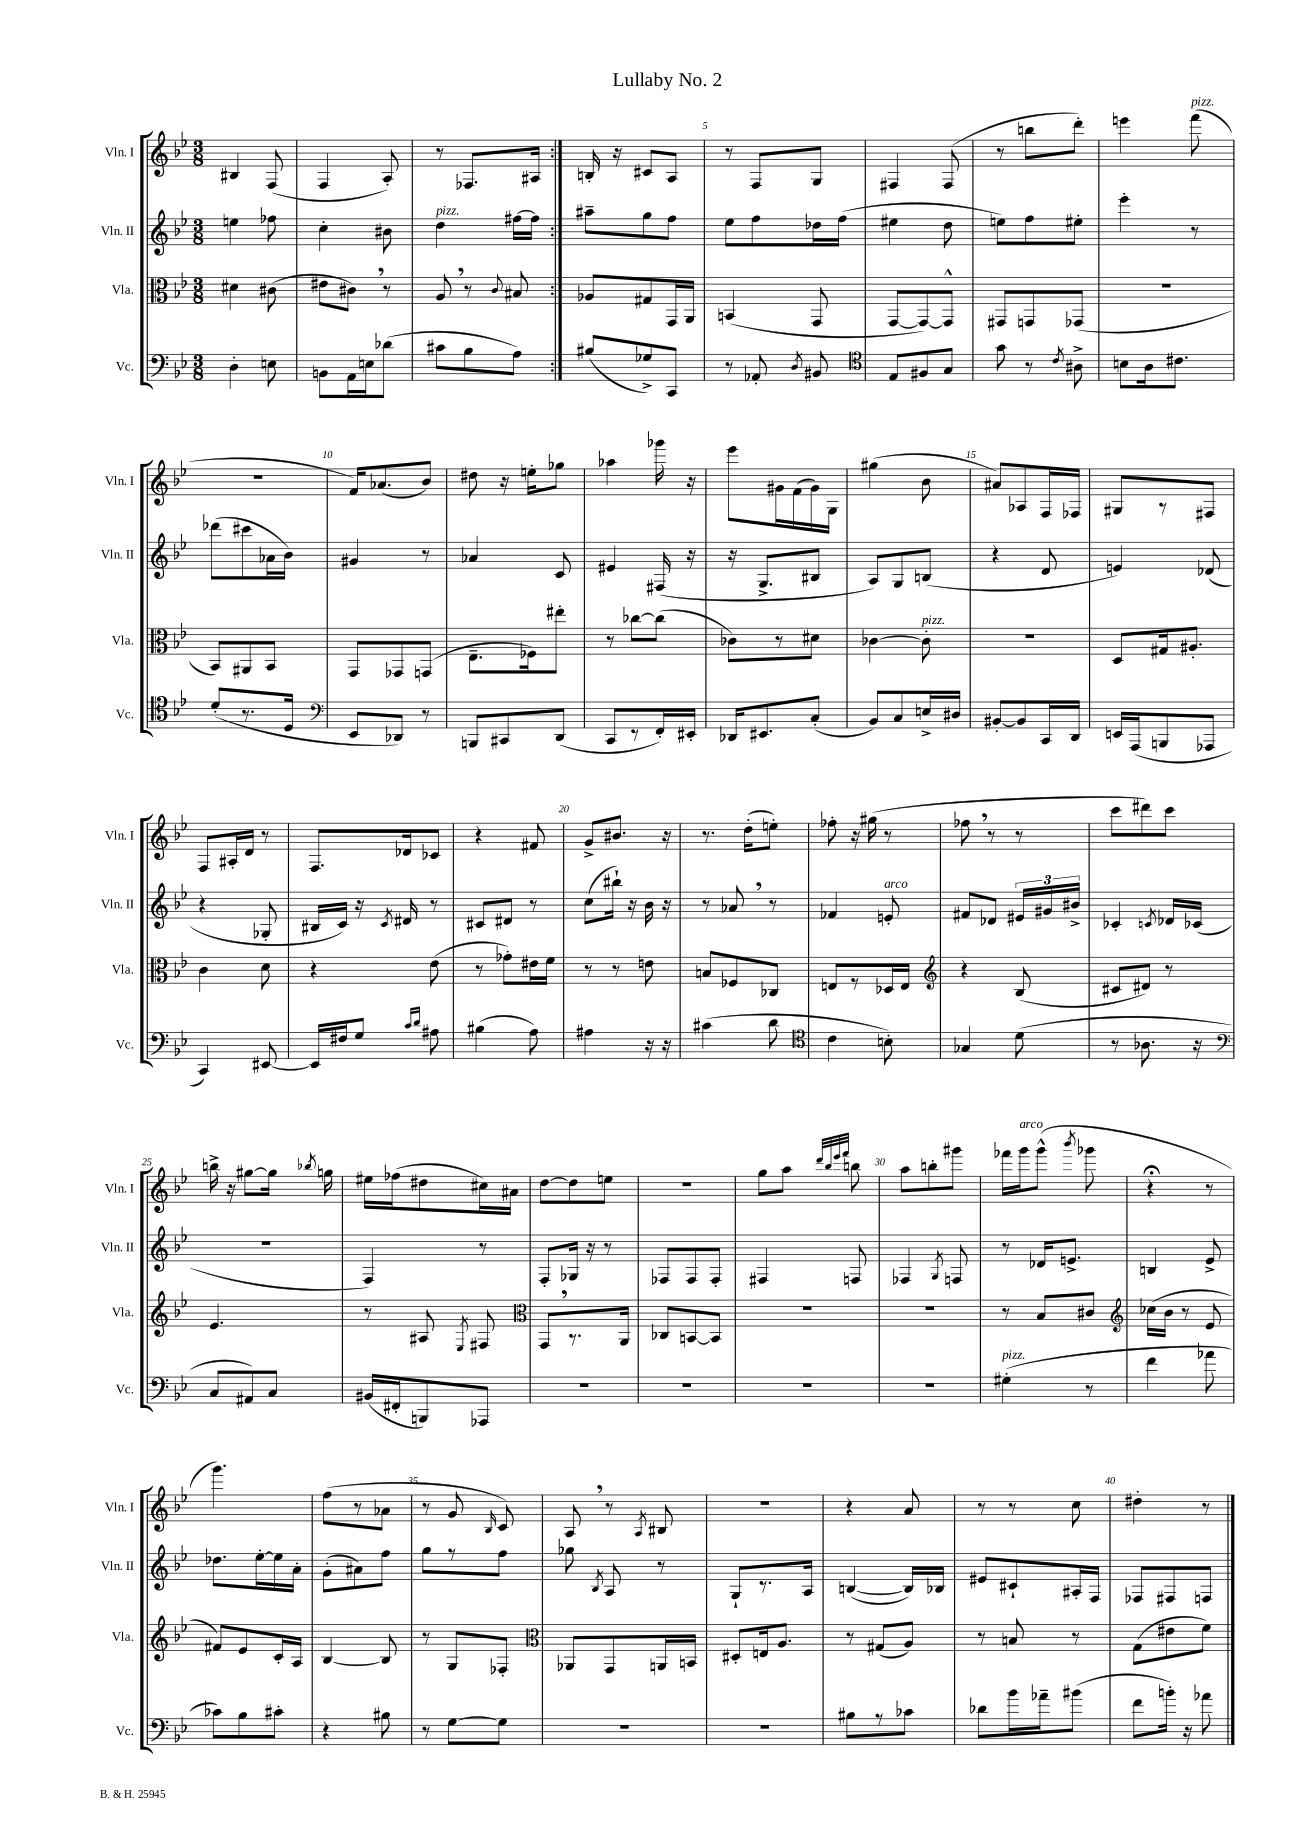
\header { title = "Lullaby No. 2" }
<<
\new StaffGroup <<
\new Staff = "s0" \with { instrumentName = "Vln. I" shortInstrumentName = "Vln. I" } {
    \clef treble \key bes \major \numericTimeSignature \time 3/8
    \autoBeamOff \repeat volta 2 { bis4 f8( |
    f4 a8-.) |
    r8 fes8.[ ais16] | }
    b16-. r16 cis'8[ a8] |
    r8 f8[ g8] |
    fis4 fis8( |
    r8 b''8[ d'''8]-.) |
    e'''4 f'''8^\markup { \italic "pizz." }( |
    R4. |
    f'16[) aes'8.( bes'8]) |
    dis''8 r16 e''16[-. ges''8] |
    aes''4 ges'''16 r16 |
    ees'''8[ gis'16 f'16( gis'16) g16] |
    gis''4( bes'8 |
    ais'8[) aes8 f16 fes16] |
    gis8[ r8 fis8] |
    f8[ ais16-. d'16] r8 |
    f8.[ des'16 ces'8] |
    r4 fis'8 |
    g'8[-> bis'8.] r16 |
    r8. d''16[-.( e''8]-.) |
    fes''8-. r16 gis''16( r8 |
    fes''8 \breathe r8 r8 |
    c'''8[ dis'''8) c'''8] |
    b''16-> r16 gis''8[~ gis''16] \acciaccatura { bes''8 } g''16 |
    eis''16[ fes''16( dis''8 cis''16) ais'16] |
    d''8[~ d''8 e''8] |
    R4. |
    g''8[ a''8] \grace { d'''32[ bes''32 ees'''32 f'''32] } b''8 |
    a''8[ b''8-. gis'''8] |
    fes'''16[ g'''16^\markup { \italic "arco" } g'''8]-^( \acciaccatura { bes'''8 } ges'''8 |
    r4\fermata r8 |
    g'''4.) |
    f''8[( r8 aes'8] |
    r8 g'8 \grace { bes16 } c'8) |
    a8 \breathe r8 \acciaccatura { a8 } bis8 |
    R4. |
    r4 a'8 |
    r8 r8 c''8 |
    dis''4-. r8 \bar "|." |
}
\new Staff = "s1" \with { instrumentName = "Vln. II" shortInstrumentName = "Vln. II" } {
    \clef treble \key bes \major \numericTimeSignature \time 3/8
    \autoBeamOff \repeat volta 2 { e''4 fes''8 |
    c''4-. bis'8 |
    d''4^\markup { \italic "pizz." } fis''16[~ fis''16] | }
    ais''8[-- g''8 f''8] |
    ees''8[ f''8 des''16 f''16]( |
    eis''4 d''8 |
    e''8[) f''8 eis''8]-. |
    ees'''4-. r8 |
    des'''8[( cis'''8 aes'16 bes'16]) |
    gis'4 r8 |
    aes'4 c'8 |
    eis'4 fis16( r16 |
    r16 g8.[-> bis8] |
    a8[) g8 b8]( |
    r4 d'8 |
    e'4) des'8( |
    r4 ges8-. |
    bis16[ c'16]) r16 \acciaccatura { c'8 } dis'16 r8 |
    cis'8[ dis'8] r8 |
    c''8[( bis''16]-!) r16 bes'16 r16 |
    r8 aes'8 \breathe r8 |
    fes'4 e'8-.^\markup { \italic "arco" } |
    fis'8[ des'8] \tuplet 3/2 { eis'16[ gis'16 bis'16]-> } |
    ces'4-. \acciaccatura { c'8 } des'16[ ces'16]( |
    R4. |
    f4) r8 |
    f8[-. ges16] r16 r8 |
    fes8[ fes8 fes8]-. |
    fis4 f8 |
    fes4 \acciaccatura { g8 } f8 |
    r8 des'16[ e'8.]-> |
    b4 ees'8-> |
    des''8.[ ees''16~-. ees''16 a'16]-. |
    g'8[-.( ais'8) f''8] |
    g''8[ r8 f''8] |
    ges''8 \acciaccatura { bes8 } a8 r8 |
    g8[-! r8. a16] |
    b4~( b16[) bes16] |
    eis'8[ cis'8-! ais16-. f16] |
    fes8[ fis8 f8] \bar "|." |
}
\new Staff = "s2" \with { instrumentName = "Vla." shortInstrumentName = "Vla." } {
    \clef alto \key bes \major \numericTimeSignature \time 3/8
    \autoBeamOff \repeat volta 2 { dis'4 cis'8( |
    eis'8[ cis'8]) \breathe r8 |
    a8 \breathe r8 \appoggiatura { c'8 } bis8 | }
    aes8[ gis8 g,16 a,16] |
    b,4( g,8 |
    g,8[~ g,8~) g,8]-^ |
    gis,8[ g,8 ges,8]( |
    R4. |
    bes,8[) ais,8 bes,8] |
    g,8[ ges,8 g,8]( |
    ees8.[-- fes16) eis''8]-. |
    r8 ces''8[~ ces''8]( |
    ces'8[) r8 dis'8] |
    ces'4~ ces'8-.^\markup { \italic "pizz." } |
    R4. |
    d8[ gis16 ais8.]-. |
    c'4 d'8 |
    r4 ees'8( |
    r8 ges'8[-.) eis'16 f'16] |
    r8 r8 e'8 |
    b8[ fes8 ces8] |
    e8[ r8 des16 e16] |
    \clef treble r4 bes8( |
    cis'8[ dis'8]) r8 |
    ees'4. |
    r8 ais8 \acciaccatura { ees8 } fis8 |
    \clef alto g,8[ \breathe r8. a,16] |
    ces8[ b,8~ b,8] |
    R4. |
    R4. |
    r8 bes8[ cis'8] |
    \clef treble ces''16[( bes'16] r8 ees'8 |
    fis'8[) ees'8 c'16-. a16] |
    bes4~ bes8 |
    r8 g8[ fes8]-. |
    \clef alto aes,8[ g,8 a,16 b,16] |
    dis8[-. e16 a8.] |
    r8 gis8[( a8]) |
    r8 b8 r8 |
    g8[( eis'8 f'8]) \bar "|." |
}
\new Staff = "s3" \with { instrumentName = "Vc." shortInstrumentName = "Vc." } {
    \clef bass \key bes \major \numericTimeSignature \time 3/8
    \autoBeamOff \repeat volta 2 { d4-. e8 |
    b,8[ a,16 e16 des'8]( |
    cis'8[ bes8 a8]) | }
    bis8[( ges8->) c,8] |
    r8 aes,8-. \acciaccatura { d8 } bis,8 |
    \clef tenor ees8[ fis8 g8] |
    g'8 r8 \acciaccatura { c'8 } ais8-> |
    b8[ a16 cis'8.] |
    d'8[-.( r8. d16] |
    \clef bass ees,8[ des,8]) r8 |
    b,,8[ cis,8 d,8]( |
    c,8[ r8 f,16-.) eis,16]-. |
    des,16[ eis,8. c8]-.( |
    bes,8[) c8 e16-> dis16] |
    bis,8[~-. bis,8 c,16 d,16] |
    e,16[ a,,16( b,,8 aes,,8] |
    c,4) eis,8~ |
    eis,16[ fis16 g8] \grace { c'16[ d'16] } ais8 |
    bis4( a8) |
    ais4 r16 r16 |
    cis'4( d'8 |
    \clef tenor c'4 b8-.) |
    ges4 d'8( |
    r8 aes8. r16 |
    \clef bass c8[ ais,8) c8] |
    bis,16[( fis,16-. b,,8) aes,,8] |
    R4. |
    R4. |
    R4. |
    R4. |
    gis4-.^\markup { \italic "pizz." }( r8 |
    f'4 aes'8 |
    ces'8[) bes8 cis'8]-. |
    r4 bis8 |
    r8 g8[~ g8] |
    R4. |
    R4. |
    bis8[ r8 ces'8] |
    des'8[ bes'16 aes'16-- bis'8]( |
    f'8[ b'16]-.) r16 aes'8 \bar "|." |
}
>>
>>
\layout { \context { \Score \override BarNumber.break-visibility = ##(#f #t #t) barNumberVisibility = #(every-nth-bar-number-visible 5) } }
